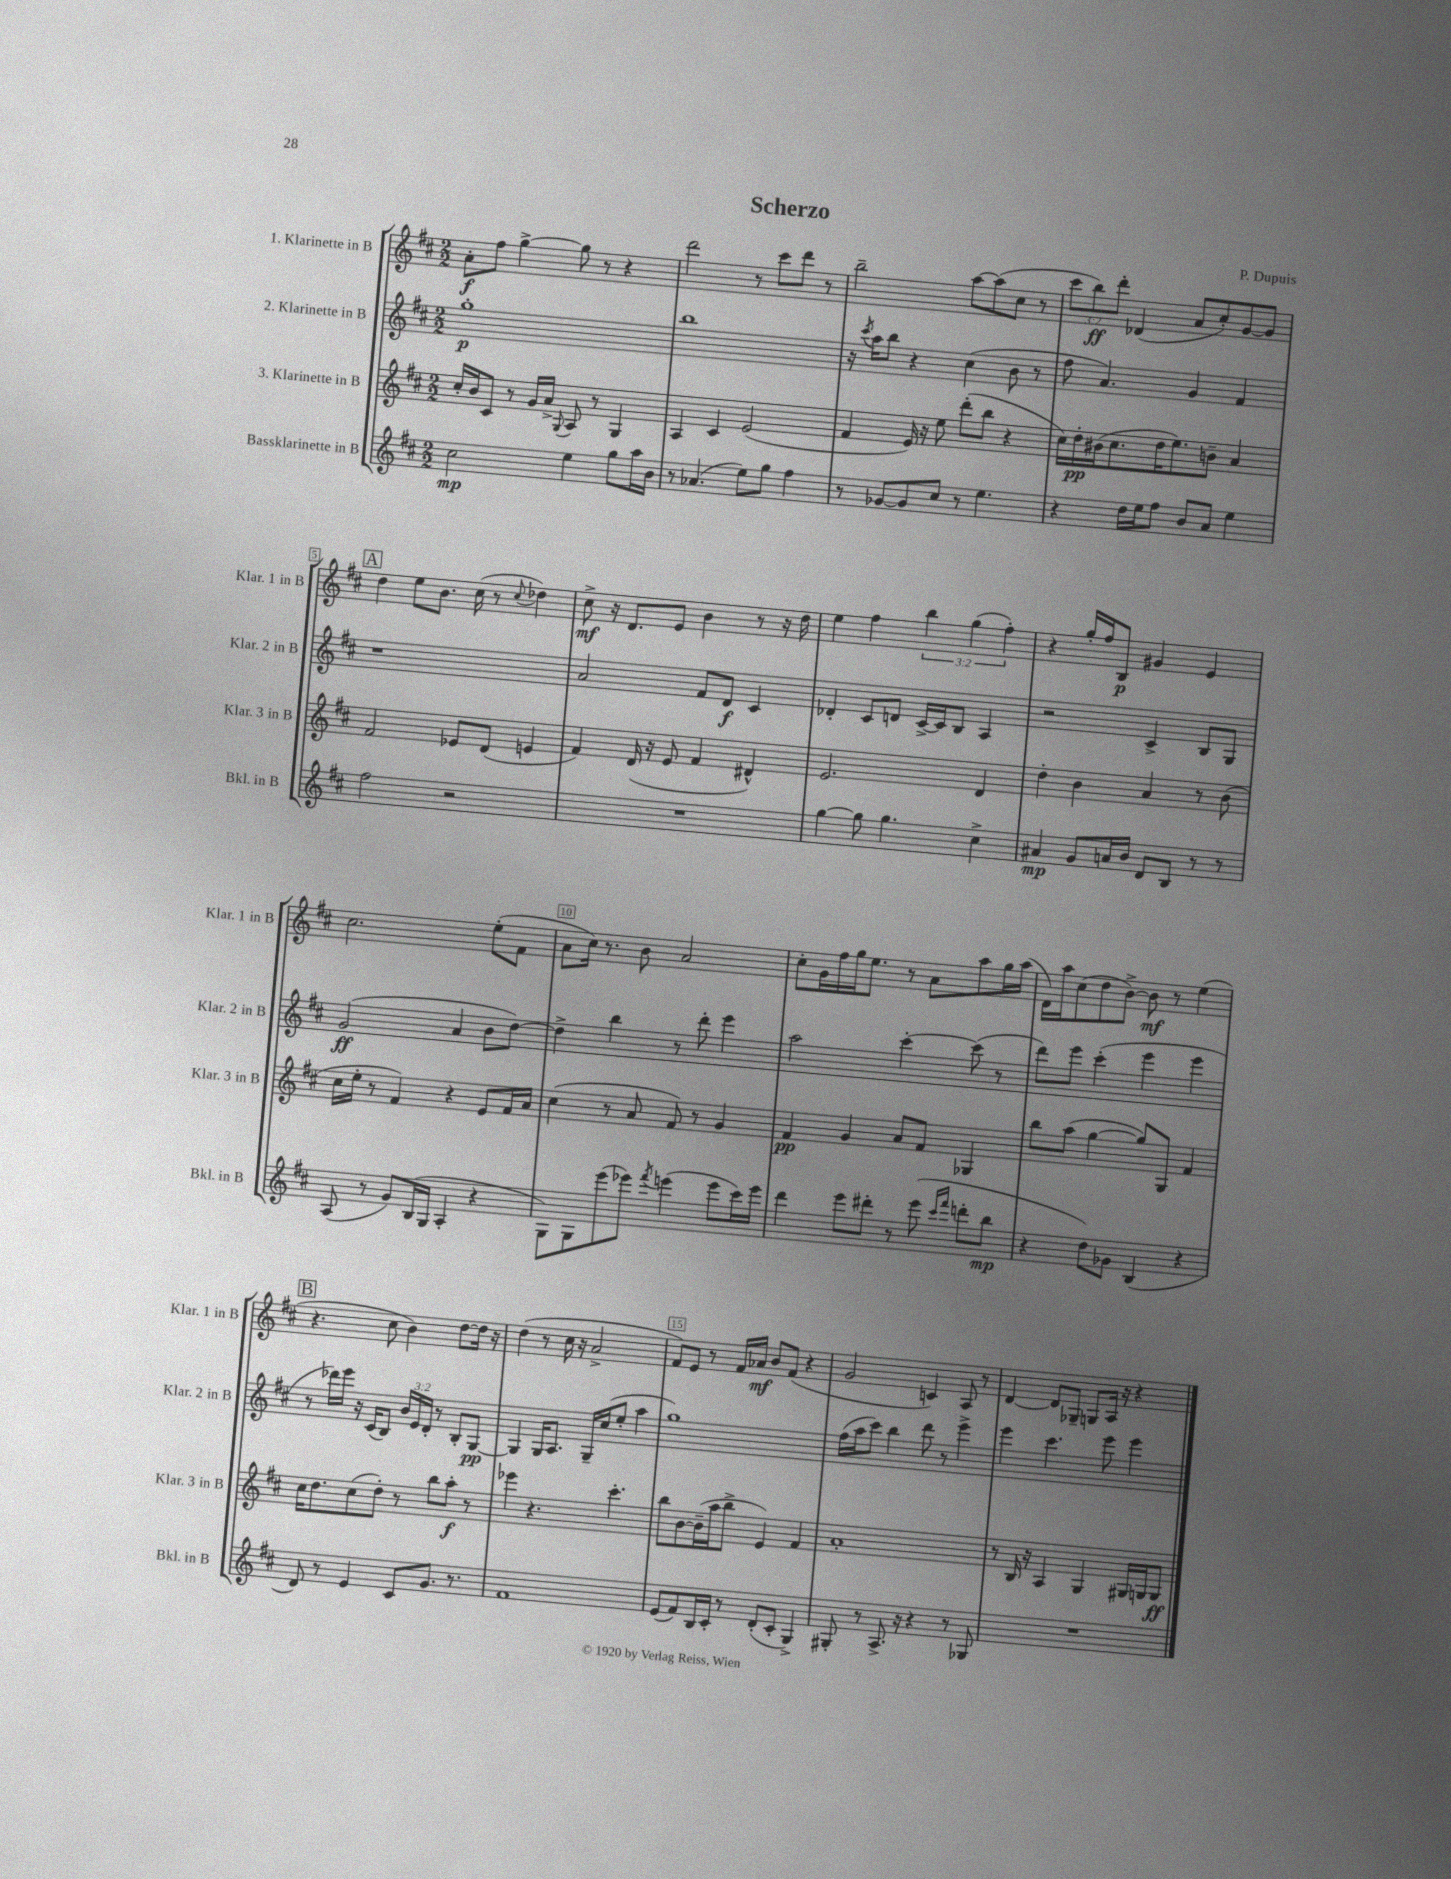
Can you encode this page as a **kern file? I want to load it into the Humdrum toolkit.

**kern	**dynam	**kern	**dynam	**kern	**dynam	**kern	**dynam
*part4	*part4	*part3	*part3	*part2	*part2	*part1	*part1
*staff4	*staff4	*staff3	*staff3	*staff2	*staff2	*staff1	*staff1
*I"Bassklarinette in B	*	*I"3. Klarinette in B	*	*I"2. Klarinette in B	*	*I"1. Klarinette in B	*
*I'Bkl. in B	*	*I'Klar. 3 in B	*	*I'Klar. 2 in B	*	*I'Klar. 1 in B	*
*clefG2	*	*clefG2	*	*clefG2	*	*clefG2	*
*k[f#c#]	*	*k[f#c#]	*	*k[f#c#]	*	*k[f#c#]	*
*M2/2	*	*M2/2	*	*M2/2	*	*M2/2	*
=1	=1	=1	=1	=1	=1	=1	=1
2cc#\	mp	16cc#'/LL	.	1gg'	p	8a'\L	f
.	.	16b/J	.	.	.	.	.
.	.	8c#/J	.	.	.	8ff#\J	.
.	.	8r	.	.	.	[4gg^\	.
.	.	16g/LL	.	.	.	.	.
.	.	16a^/JJ	.	.	.	.	.
.	.	8qqG/	.	.	.	.	.
4ee\	.	8A/	.	.	.	8gg\]	.
.	.	8r	.	.	.	8r	.
8gg\L	.	4G/	.	.	.	4r	.
16aa\L	.	.	.	.	.	.	.
16b\JJ	.	.	.	.	.	.	.
=2	=2	=2	=2	=2	=2	=2	=2
8r	.	4A/	.	1bb	.	2ddd\	.
(4.a-X/	.	.	.	.	.	.	.
.	.	4c#/	.	.	.	.	.
8ee\L)	.	(2e/	.	.	.	8r	.
8gg\J	.	.	.	.	.	8ccc#\L	.
4ff#\	.	.	.	.	.	8ddd\J	.
.	.	.	.	.	.	8r	.
=3	=3	=3	=3	=3	=3	=3	=3
8r	.	4f#/	.	16r	.	2bb~\	.
.	.	.	.	8qccc#/	.	.	.
.	.	.	.	16aa\KL	.	.	.
[8g-X/L	.	.	.	8bb\J	.	.	.
8g-/]	.	16e/)	.	4r	.	.	.
.	.	16r	.	.	.	.	.
8cc#/J	.	8ee\	.	.	.	.	.
8r	.	(8ddd'\L	.	(4cc#\	.	[8aa\L	.
4.ee\	.	8bb\J	.	.	.	(8aa\]	.
.	.	4r	.	8b\	.	8cc#\J	.
.	.	.	.	8r	.	8r	.
=4	=4	=4	=4	=4	=4	=4	=4
4r	.	16cc#\LL)	.	8ff#\	.	12ccc#\L	.
.	.	16dd'\	pp	.	.	.	.
.	.	.	.	.	.	12bb\)	ff
.	.	(16b#X\J	.	4.a/)	.	.	.
.	.	.	.	.	.	12ddd'\J	.
.	.	8.cc#\	.	.	.	.	.
16dd\LL	.	.	.	.	.	(4d-X/	.
16ee\J	.	.	.	.	.	.	.
8ff#\J	.	16dd\K	.	.	.	.	.
.	.	8.ee\)	.	.	.	.	.
8b/L	.	.	.	4g/	.	8a/L	.
8a/J	.	8bn~\J	.	.	.	8cc#'/)	.
4ee\	.	4a/	.	4f#/	.	[8g/	.
.	.	.	.	.	.	8g/J]	.
!!LO:LB:g=z
!!LO:REH:place=s1:t=A
=5	=5	=5	=5	=5	=5	=5	=5
2ff#\	.	2f#/	.	1r	.	4dd\	.
.	.	.	.	.	.	8ee\L	.
.	.	.	.	.	.	8.b\J	.
2r	.	8e-X/L	.	.	.	.	.
.	.	.	.	.	.	(16cc#\	.
.	.	(8d/J	.	.	.	8r	.
.	.	.	.	.	.	8qqcc#/	.
.	.	4en/	.	.	.	4dd-X\)	.
=6	=6	=6	=6	=6	=6	=6	=6
1r	.	4f#/)	.	2a/	.	8cc#^\	mf
.	.	.	.	.	.	16r	.
.	.	.	.	.	.	8.d/L	.
.	.	(16d/	.	.	.	.	.
.	.	16r	.	.	.	.	.
.	.	8e/	.	.	.	8e/J	.
.	.	4f#/	.	8f#/L	.	4b\	.
.	.	.	.	8d/J	f	.	.
.	.	4d#X^^/)	.	4c#/	.	8r	.
.	.	.	.	.	.	16r	.
.	.	.	.	.	.	16dd\	.
=7	=7	=7	=7	=7	=7	=7	=7
[4gg\	.	2.e/	.	4d-X'/	.	4ee\	.
8gg\]	.	.	.	8c#/L	.	4ff#\	.
4.gg\	.	.	.	8dn/J	.	.	.
.	.	.	.	[16c#^/LL	.	6bb\	.
.	.	.	.	16c#/J]	.	.	.
.	.	.	.	8B/J	.	.	.
.	.	.	.	.	.	(6gg\	.
4cc#^\	.	4d/	.	4A/	.	.	.
.	.	.	.	.	.	6ff#'\)	.
=8	=8	=8	=8	=8	=8	=8	=8
4a#X/	mp	4dd'\	.	2r	.	4r	.
8g/L	.	4b\	.	.	.	16gg'/LL	.
.	.	.	.	.	.	16ff#/J	.
16an/L	.	.	.	.	.	8B/J	p
16b/JJ	.	.	.	.	.	.	.
8d/L	.	4a/	.	4c#^/	.	4g#X/	.
8B/J	.	.	.	.	.	.	.
8r	.	8r	.	8B/L	.	4e/	.
8r	.	(8b\	.	8G/J	.	.	.
!!LO:LB:g=z
=9	=9	=9	=9	=9	=9	=9	=9
(8A/	.	16cc#\LL	.	(2g/	ff	2.cc#\	.
.	.	16ee'\JJ	.	.	.	.	.
8r	.	8r	.	.	.	.	.
8g/L)	.	4f#/)	.	.	.	.	.
(16B/L	.	.	.	.	.	.	.
16G/JJ	.	.	.	.	.	.	.
4A'/	.	4r	.	4a/	.	.	.
4r	.	8e/L	.	8b\L	.	(8ee'\L	.
.	.	16f#/L	.	[8dd\J)	.	8f#\J	.
.	.	16a/JJ	.	.	.	.	.
=10	=10	=10	=10	=10	=10	=10	=10
8G\L)	.	(4cc#\	.	4dd^\]	.	8a\L	.
8G\	.	.	.	.	.	16cc#\Jk)	.
.	.	.	.	.	.	8.r	.
(8eee\	.	8r	.	4bb\	.	.	.
8eee-X\J)	.	8a/	.	.	.	8b\	.
8qfff#/	.	.	.	.	.	.	.
(4eeen\	.	8f#/)	.	8r	.	2a/	.
.	.	8r	.	8ddd'\	.	.	.
8eee\L	.	4g/	.	4eee\	.	.	.
16ccc#\L)	.	.	.	.	.	.	.
16eee\JJ	.	.	.	.	.	.	.
=11	=11	=11	=11	=11	=11	=11	=11
4ddd\	.	4f#/	pp	2aa\	.	8cc#'\L	.
.	.	.	.	.	.	16g\L	.
.	.	.	.	.	.	16ff#\	.
8eee\L	.	4g/	.	.	.	16gg\J	.
.	.	.	.	.	.	8.ee\J	.
8ddd#X'\J	.	.	.	.	.	.	.
8r	.	8a/L	.	[4ccc#'\	.	8r	.
(8eee\	.	8f#/J	.	.	.	8a\L	.
16qqccc#/LL	.	.	.	.	.	.	.
16qqfff#/JJ	.	.	.	.	.	.	.
8dddn'\L	.	4G-X/	.	(8ccc#\]	.	8aa\	.
8bb\J	mp	.	.	8r	.	16gg\L	.
.	.	.	.	.	.	(16aa\JJ	.
=12	=12	=12	=12	=12	=12	=12	=12
4r	.	8bb\L	.	8ddd\L)	.	16d\LL)	.
.	.	.	.	.	.	16aa\J	.
.	.	(8aa\J	.	8eee\J	.	(8cc#\	.
8dd\L)	.	[4gg\	.	(4ccc#'\	.	8dd\	.
8g-X\J	.	.	.	.	.	[8b^\J)	.
(4B/	.	8gg/L])	.	4eee\	.	8b\]	mf
.	.	8G/J	.	.	.	8r	.
4r	.	4f#/	.	4eee\	.	(4ee\	.
!!LO:LB:g=z
!!LO:REH:place=s1:t=B
=13	=13	=13	=13	=13	=13	=13	=13
8d/)	.	16cc#\KL	.	8r	.	4.r	.
.	.	8.dd\	.	.	.	.	.
8r	.	.	.	16ddd-X\LL)	.	.	.
.	.	.	.	16eee\JJ	.	.	.
4e/	.	(8cc#\	.	16r	.	.	.
.	.	.	.	(16c#/KL	.	.	.
.	.	8dd'\J)	.	8B/J)	.	8cc#\	.
8c#/L	.	8r	.	24b/LL	.	4b\)	.
.	.	.	.	24e/	.	.	.
.	.	.	.	24d'/JJ	.	.	.
8.g/J	.	8bb\L	.	8r	.	.	.
.	.	8aa'\J	f	8B'/L	.	[8dd\L	.
8.r	.	.	.	.	.	.	.
.	.	8r	.	[8G/J	pp	16dd\Jk]	.
.	.	.	.	.	.	16r	.
=14	=14	=14	=14	=14	=14	=14	=14
1f#	.	4eee-X\	.	4G/]	.	(4dd\	.
.	.	4.r	.	16G/KL	.	8r	.
.	.	.	.	8.A/J	.	.	.
.	.	.	.	.	.	16cc#\	.
.	.	.	.	.	.	16r	.
.	.	.	.	16G~/LL	.	2a^/	.
.	.	.	.	(16cc#/J	.	.	.
.	.	4.ccc#'\	.	8ee'/J	.	.	.
.	.	.	.	4aa\	.	.	.
=15	=15	=15	=15	=15	=15	=15	=15
(8e/L	.	8bb\L	.	1gg)	.	8f#/L)	.
8f#/)	.	[8b\	.	.	.	8e/J	.
16B/L	.	(16b~\L]	.	.	.	8r	.
16c#'/JJ	.	16aa\J	.	.	.	.	.
8r	.	8bb^\J	.	.	.	16f#/LL	.
.	.	.	.	.	.	16a-X/JJ	mf
(8d'/L	.	4e/)	.	.	.	8b/L	.
8c#'/J	.	.	.	.	.	(8f#/J	.
4G^/)	.	4f#/	.	.	.	4r	.
=16	=16	=16	=16	=16	=16	=16	=16
8G#X'/	.	1a'	.	(16ff#\LL	.	2g/	.
.	.	.	.	16aa\J	.	.	.
8r	.	.	.	8ccc#\J)	.	.	.
8.A^/	.	.	.	4bb\	.	.	.
16r	.	.	.	.	.	.	.
4r	.	.	.	8ddd\	.	4cn/)	.
.	.	.	.	8r	.	.	.
8r	.	.	.	4eee^\	.	8A/	.
8G-X/	.	.	.	.	.	8r	.
=17	=17	=17	=17	=17	=17	=17	=17
1r	.	8r	.	4eee\	.	[4d/	.
.	.	16B/	.	.	.	.	.
.	.	16r	.	.	.	.	.
.	.	4A/	.	4.ccc#\	.	8d/L]	.
.	.	.	.	.	.	8G-X~/J	.
.	.	4G/	.	.	.	8Gn/L	.
.	.	.	.	8eee\	.	16A/Jk	.
.	.	.	.	.	.	16r	.
.	.	16G#X/LL	.	4eee\	.	4r	.
.	.	16Gn/J	.	.	.	.	.
.	.	8G/J	ff	.	.	.	.
==	==	==	==	==	==	==	==
*-	*-	*-	*-	*-	*-	*-	*-
